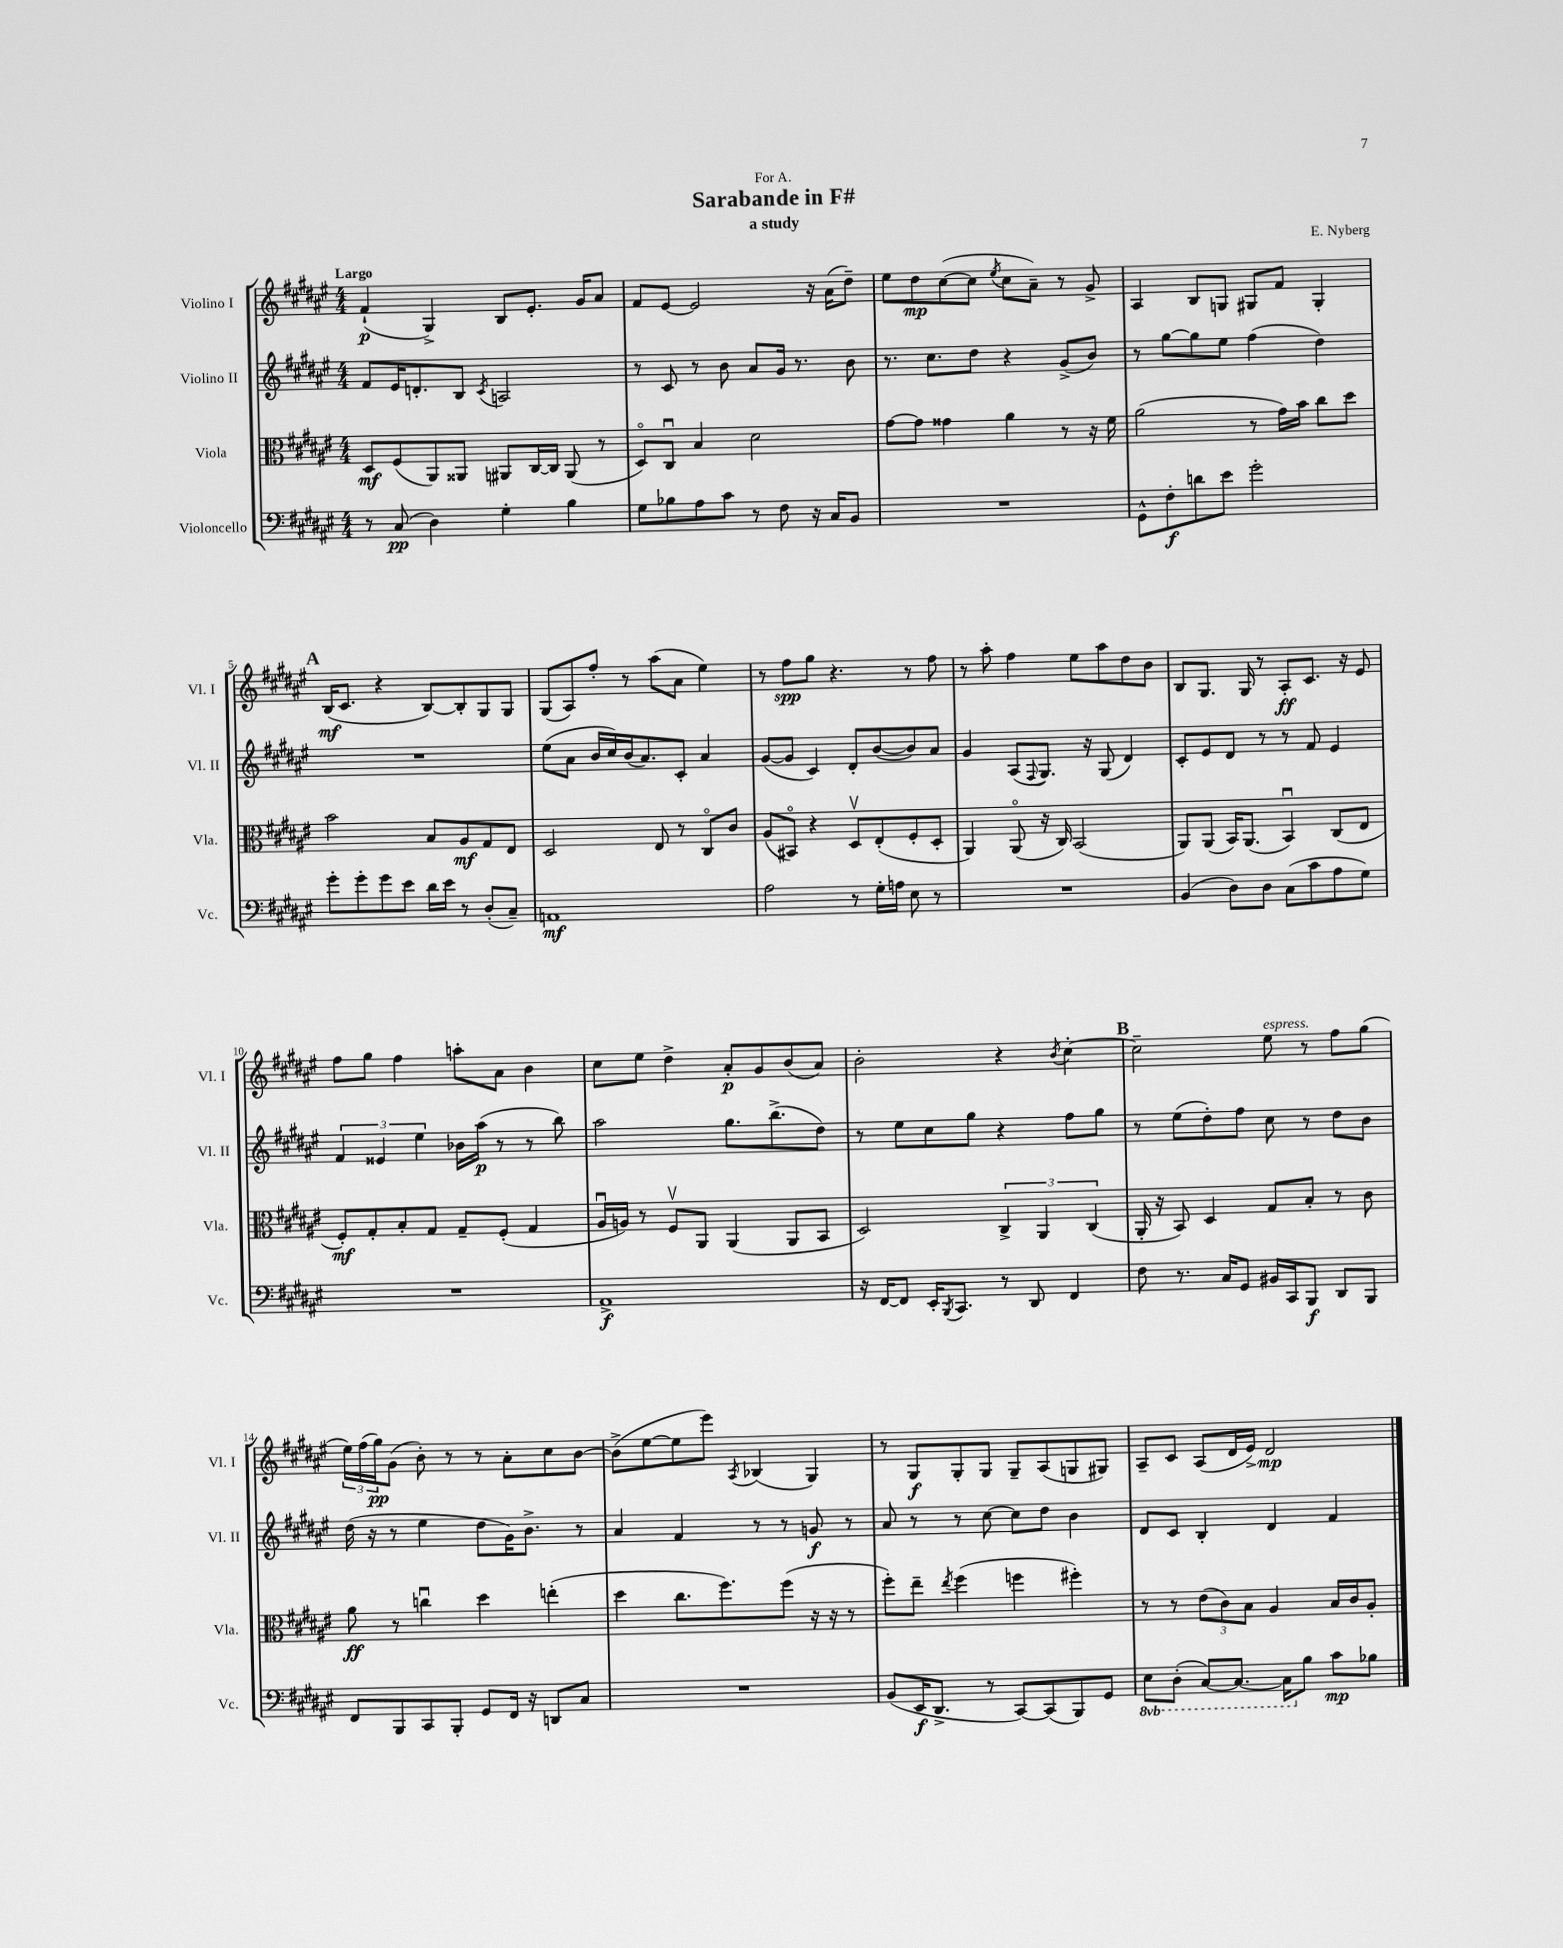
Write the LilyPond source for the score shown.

\header { title = "Sarabande in F#" composer = "E. Nyberg" subtitle = "a study" dedication = "For A." }
<<
\new StaffGroup <<
\new Staff = "s0" \with { instrumentName = "Violino I" shortInstrumentName = "Vl. I" } {
    \clef treble \key fis \major \numericTimeSignature \time 4/4 \tempo "Largo"
    fis'4-!\p( gis4->) b8 eis'8.-. gis'16 ais'8 |
    fis'8 eis'8~ eis'2 r16 ais'16( dis''8--) |
    eis''8 dis''8\mp cis''8~( cis''8 \acciaccatura { eis''8 } cis''8 ais'8--) r8 gis'8-> |
    ais4 b8 g8 gis8 fis'8 gis4-. |
    \mark \markup { \bold "A" } b16\mf( cis'8. r4 b8~) b8-. gis8 gis8 |
    gis8( ais8) fis''8-. r8 ais''8( ais'8 eis''4) |
    r8 fis''8\spp gis''8 r4. r8 fis''8 |
    r8 ais''8-. fis''4 eis''8 ais''8 dis''8 b'8 |
    b8 gis8. gis16 r8 ais8-.\ff cis'8. r16 eis'8 |
    fis''8 gis''8 fis''4 a''8-. ais'8 b'4 |
    cis''8 eis''8 dis''4-> ais'8-.\p gis'8 b'8( ais'8) |
    b'2-. r4 \acciaccatura { b'8 } cis''4~-. |
    \mark \markup { \bold "B" } cis''2-- eis''8^\markup { \italic "espress." } r8 fis''8 gis''8( |
    \tuplet 3/2 { eis''16) fis''16( gis''16\pp) } gis'8( b'8-.) r8 r8 ais'8-. cis''8 b'8~ |
    b'8->( eis''8~ eis''8 eis'''8) \acciaccatura { ais8 } bes4( gis4) |
    r8 gis8\f gis8-. gis8 gis8-- ais8( g8 gis8) |
    ais8-- cis'8 ais8( dis'16 eis'16->) dis'2\mp \bar "|." |
}
\new Staff = "s1" \with { instrumentName = "Violino II" shortInstrumentName = "Vl. II" } {
    \clef treble \key fis \major \numericTimeSignature \time 4/4
    fis'8 eis'16 d'8.-. b8 \acciaccatura { cis'8 } a2 |
    r8 cis'8 r8 b'8 ais'8 gis'16 r8. b'8 |
    r8. cis''8. dis''8 r4 gis'8->( b'8) |
    r8 gis''8~ gis''8 eis''8 fis''4( dis''4) |
    \mark \markup { \bold "A" } R1 |
    eis''8( ais'8 b'16 cis''16) b'16( ais'8.) cis'8-. ais'4 |
    gis'8~( gis'8 cis'4) dis'8-. b'8~( b'8) ais'8 |
    gis'4 ais8( \appoggiatura { fis8 } gis8.) r16 gis8( dis'4) |
    cis'8-. eis'8 dis'8 r8 r8 fis'8 eis'4 |
    \tuplet 3/2 { fis'4 eisis'4 eis''4 } bes'16 ais''16\p( r8 r8 b''8) |
    ais''2 gis''8. b''8.->( dis''8) |
    r8 eis''8 cis''8 gis''8 r4 fis''8 gis''8 |
    \mark \markup { \bold "B" } r8 eis''8( dis''8-.) fis''8 cis''8 r8 dis''8 b'8 |
    dis''16( r16 r8 eis''4 dis''8 gis'16) b'8.-> r8 |
    ais'4 fis'4 r8 r8 g'8\f r8 |
    ais'8 r8 r8 cis''8~ cis''8 dis''8 b'4 |
    dis'8 cis'8 b4-. dis'4 fis'4 \bar "|." |
}
\new Staff = "s2" \with { instrumentName = "Viola" shortInstrumentName = "Vla." } {
    \clef alto \key fis \major \numericTimeSignature \time 4/4
    dis8\mf fis8( ais,8) aisis,8 ais,8 cis16~ cis16 ais,8( r8 |
    dis8\flageolet) cis8\downbow b4 dis'2 |
    gis'8~ gis'8 gisis'4 ais'4 r8 r16 fis'16 |
    ais'2( r8 gis'16) b'16 cis''8 dis''8 |
    \mark \markup { \bold "A" } b'2 b8 ais8\mf gis8 eis8 |
    dis2 eis8 r8 cis8\flageolet cis'8 |
    ais8( bis,8\flageolet) r4 dis8\upbow eis8-.( fis8-. dis8-. |
    ais,4) ais,8\flageolet( r16 cis16) b,2( |
    ais,8) ais,8( b,16) ais,8.( b,4\downbow) cis8( eis8 |
    fis8-.\mf) gis8-. b8-. gis8 gis8-- fis8-.( gis4 |
    ais16\downbow a16) r8 fis8\upbow ais,8 ais,4( ais,8 b,8 |
    dis2) \tuplet 3/2 { cis4-> ais,4 cis4( } |
    \mark \markup { \bold "B" } ais,16-. r16 b,8) dis4 gis8 b8-. r8 cis'8 |
    ais'8\ff r8 c''4\downbow dis''4 e''4-.( |
    dis''4 cis''8. fis''8.) fis''8( r16 r16 r8 |
    fis''8-.) eis''8-- \acciaccatura { eis''8 } fis''4( f''4 fis''4-.) |
    r8 r8 \tuplet 3/2 { eis'8( cis'8) b8 } ais4 b16 cis'16 ais8-. \bar "|." |
}
\new Staff = "s3" \with { instrumentName = "Violoncello" shortInstrumentName = "Vc." } {
    \clef bass \key fis \major \numericTimeSignature \time 4/4 \set Staff.ottavationMarkups = #ottavation-simple-ordinals
    r8 cis8\pp( dis4) gis4-. b4 |
    gis8 bes8 ais8 cis'8 r8 fis8 r16 cis16 b,8 |
    R1 |
    gis,8-^ fis8-.\f d'8 eis'8 gis'2-. |
    \mark \markup { \bold "A" } gis'8-. gis'8-. gis'8 eis'8 dis'16 eis'16 r8 dis8-.( cis8--) |
    a,1\mf |
    ais2 r8 gis16-. a16 eis8 r8 |
    R1 |
    b,4( dis8) dis8 cis8( cis'8 ais8 gis8) |
    R1 |
    ais,1->\f |
    r16 fis,16~ fis,8 eis,16-. \acciaccatura { b,,8 } cis,8. r8 dis,8 fis,4 |
    \mark \markup { \bold "B" } fis8 r8. cis16 gis,8 bis,16 cis,16 b,,8\f dis,8 b,,8 |
    fis,8 b,,8 cis,8 b,,8-. gis,8 fis,16 r16 d,8 cis8 |
    R1 |
    b,8( eis,16\f dis,8.-> r8 cis,8~) cis,8( b,,8) gis,8 |
    \ottava #-1 eis,8 dis,8-.( cis,8~) cis,8.~ cis,16 \ottava #0 b8 cis'8\mp bes8 \bar "|." |
}
>>
>>
